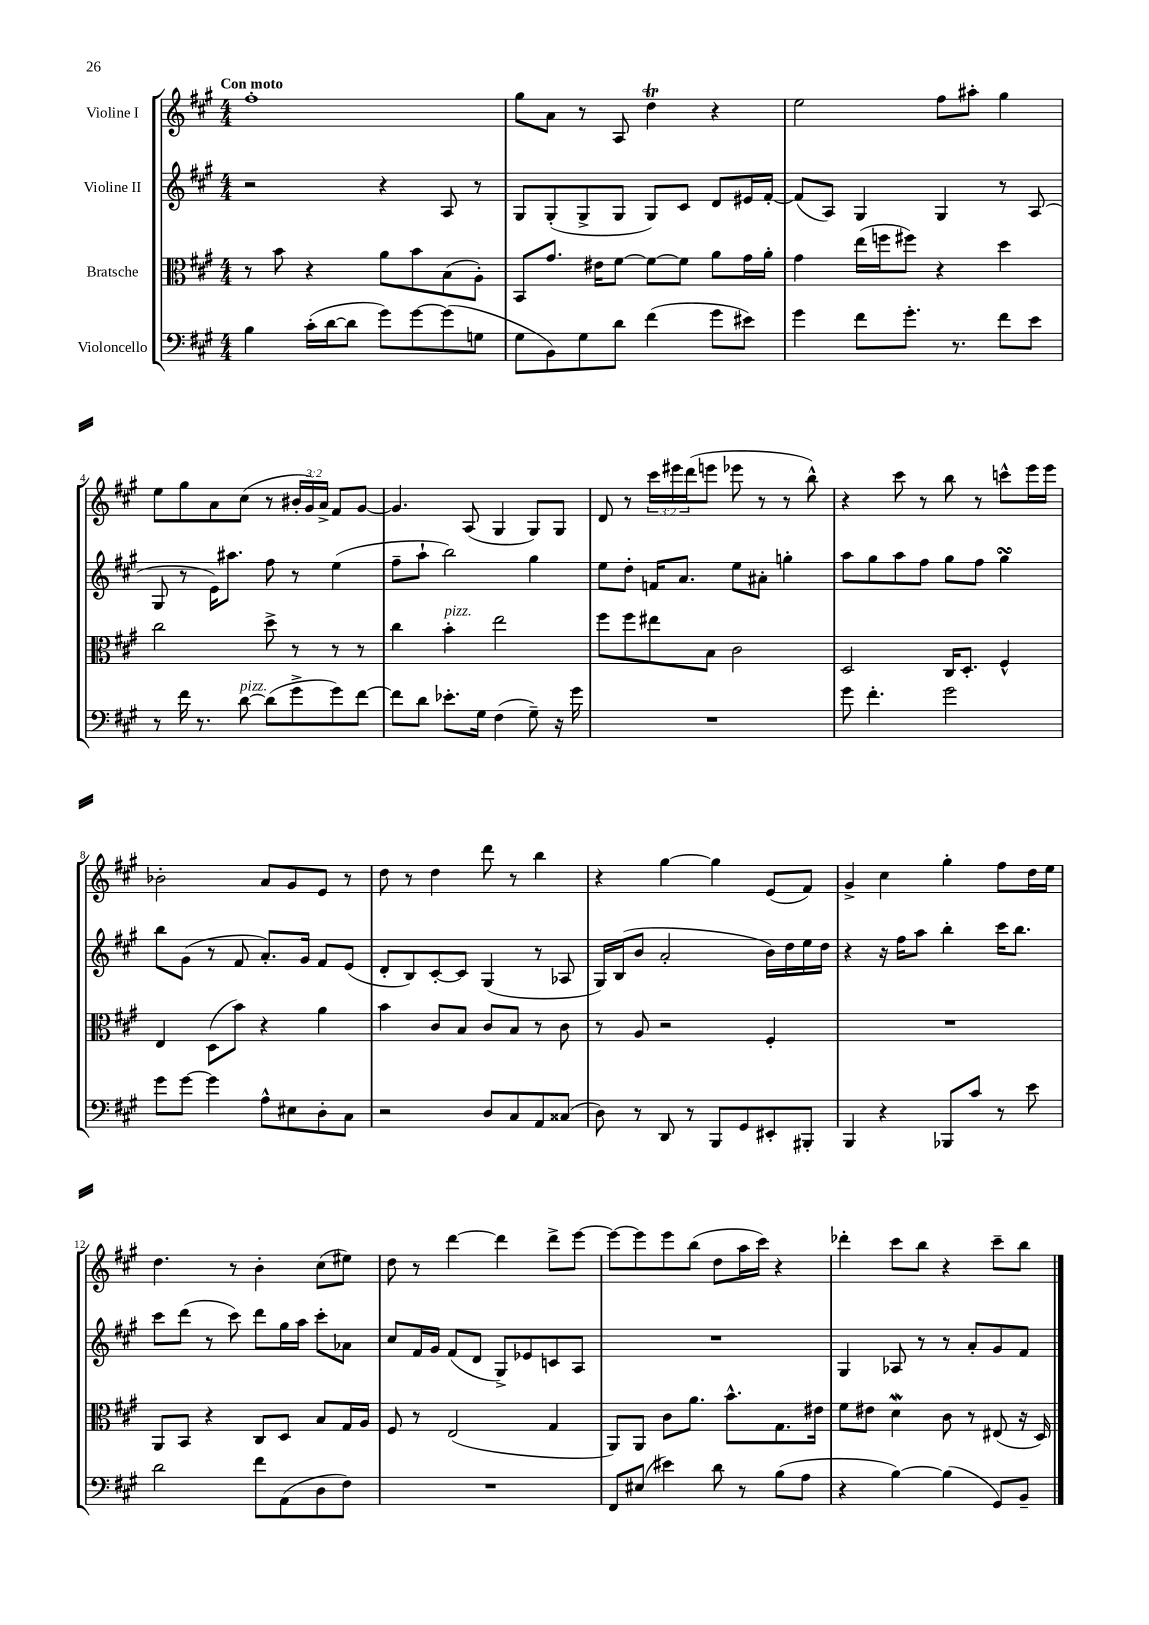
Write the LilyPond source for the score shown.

<<
\new StaffGroup <<
\new Staff = "s0" \with { instrumentName = "Violine I" } {
    \clef treble \key a \major \numericTimeSignature \time 4/4 \override Staff.TupletNumber.text = #tuplet-number::calc-fraction-text \tempo "Con moto"
    fis''1-. |
    gis''8 a'8 r8 a8 d''4\trill r4 |
    e''2 fis''8 ais''8-. gis''4 |
    e''8 gis''8 a'8 cis''8( r8 \tuplet 3/2 { bis'16-. gis'16) a'16-> } fis'8 gis'8~ |
    gis'4. a8( gis4 gis8) gis8 |
    d'8 r8 \tuplet 3/2 { cis'''16 eis'''16 d'''16( } e'''8 ees'''8 r8 r8 b''8-^) |
    r4 cis'''8 r8 b''8 r8 c'''8-^ e'''16 e'''16 |
    bes'2-. a'8 gis'8 e'8 r8 |
    d''8 r8 d''4 d'''8 r8 b''4 |
    r4 gis''4~ gis''4 e'8( fis'8) |
    gis'4-> cis''4 gis''4-. fis''8 d''16 e''16 |
    d''4. r8 b'4-. cis''8( eis''8) |
    d''8 r8 d'''4~ d'''4 d'''8-> e'''8~ |
    e'''8~ e'''8 e'''8 b''8( d''8 a''16 cis'''16) r4 |
    des'''4-. cis'''8 b''8 r4 cis'''8-- b''8 \bar "|." |
}
\new Staff = "s1" \with { instrumentName = "Violine II" } {
    \clef treble \key a \major \numericTimeSignature \time 4/4
    r2 r4 a8 r8 |
    gis8 gis8-.( gis8-> gis8 gis8) cis'8 d'8 eis'16 fis'16~-. |
    fis'8( a8) gis4 gis4 r8 a8( |
    gis8 r8 e'16) ais''8. fis''8 r8 e''4( |
    fis''8-- a''8-! b''2) gis''4 |
    e''8 d''8-. f'16 a'8. e''8 ais'8-. g''4-. |
    a''8 gis''8 a''8 fis''8 gis''8 fis''8 gis''4\turn |
    b''8 gis'8( r8 fis'8 a'8.-.) gis'16 fis'8 e'8( |
    d'8-. b8) cis'8~-. cis'8 gis4( r8 aes8 |
    gis16) b16( b'8 a'2-. b'16) d''16 e''16 d''16 |
    r4 r16 fis''16 a''8 b''4-. cis'''16 b''8. |
    cis'''8 d'''8( r8 cis'''8) d'''8 gis''16 a''16 cis'''8-. aes'8 |
    cis''8 fis'16 gis'16 fis'8( d'8 gis8->) ees'8 c'8 a8 |
    R1 |
    gis4 aes8 r8 r8 a'8-. gis'8 fis'8 \bar "|." |
}
\new Staff = "s2" \with { instrumentName = "Bratsche" } {
    \clef alto \key a \major \numericTimeSignature \time 4/4
    r8 b'8 r4 a'8 b'8 b8( a8-.) |
    b,8 gis'8. eis'16 fis'8~ fis'8~ fis'8 a'8 gis'16 a'16-. |
    gis'4 e''16( f''16 fis''8) r4 d''4 |
    cis''2 d''8-> r8 r8 r8 |
    cis''4 b'4-.^\markup { \italic "pizz." } e''2 |
    fis''8 fis''8 eis''8 b8 cis'2 |
    d2 cis16 d8.-. fis4-^ |
    e4 d8( b'8) r4 a'4 |
    b'4 cis'8 b8 cis'8 b8 r8 cis'8 |
    r8 a8 r2 fis4-. |
    R1 |
    a,8 b,8 r4 cis8 d8 b8 gis16 a16 |
    fis8 r8 e2( gis4 |
    a,8) a,8 cis'8 a'8. b'8.-^ gis8. eis'16 |
    fis'8 eis'8 d'4\mordent cis'8 r8 eis8( r16 d16) \bar "|." |
}
\new Staff = "s3" \with { instrumentName = "Violoncello" } {
    \clef bass \key a \major \numericTimeSignature \time 4/4
    b4 cis'16-.( d'16~ d'8 gis'8) gis'8~ gis'8( g8 |
    gis8 b,8) gis8 d'8 fis'4( gis'8 eis'8) |
    gis'4 fis'8 gis'8.-. r8. fis'8 e'8 |
    r8 fis'16 r8. d'8~^\markup { \italic "pizz." } d'8( gis'8-> gis'8) fis'8~ |
    fis'8 d'8 ees'8.-. gis16 fis4( gis8--) r16 gis'16 |
    R1 |
    gis'8 fis'4.-. gis'2 |
    gis'8 gis'8~ gis'4 a8-^ eis8 d8-. cis8 |
    r2 d8 cis8 a,8 cisis8( |
    d8) r8 d,8 r8 b,,8 gis,8 eis,8-. bis,,8-. |
    b,,4 r4 bes,,8 cis'8 r8 e'8 |
    d'2 fis'8 a,8( d8 fis8) |
    R1 |
    fis,8 eis8( eis'4) d'8 r8 b8( a8 |
    r4 b4~) b4( gis,8) b,8-- \bar "|." |
}
>>
>>
